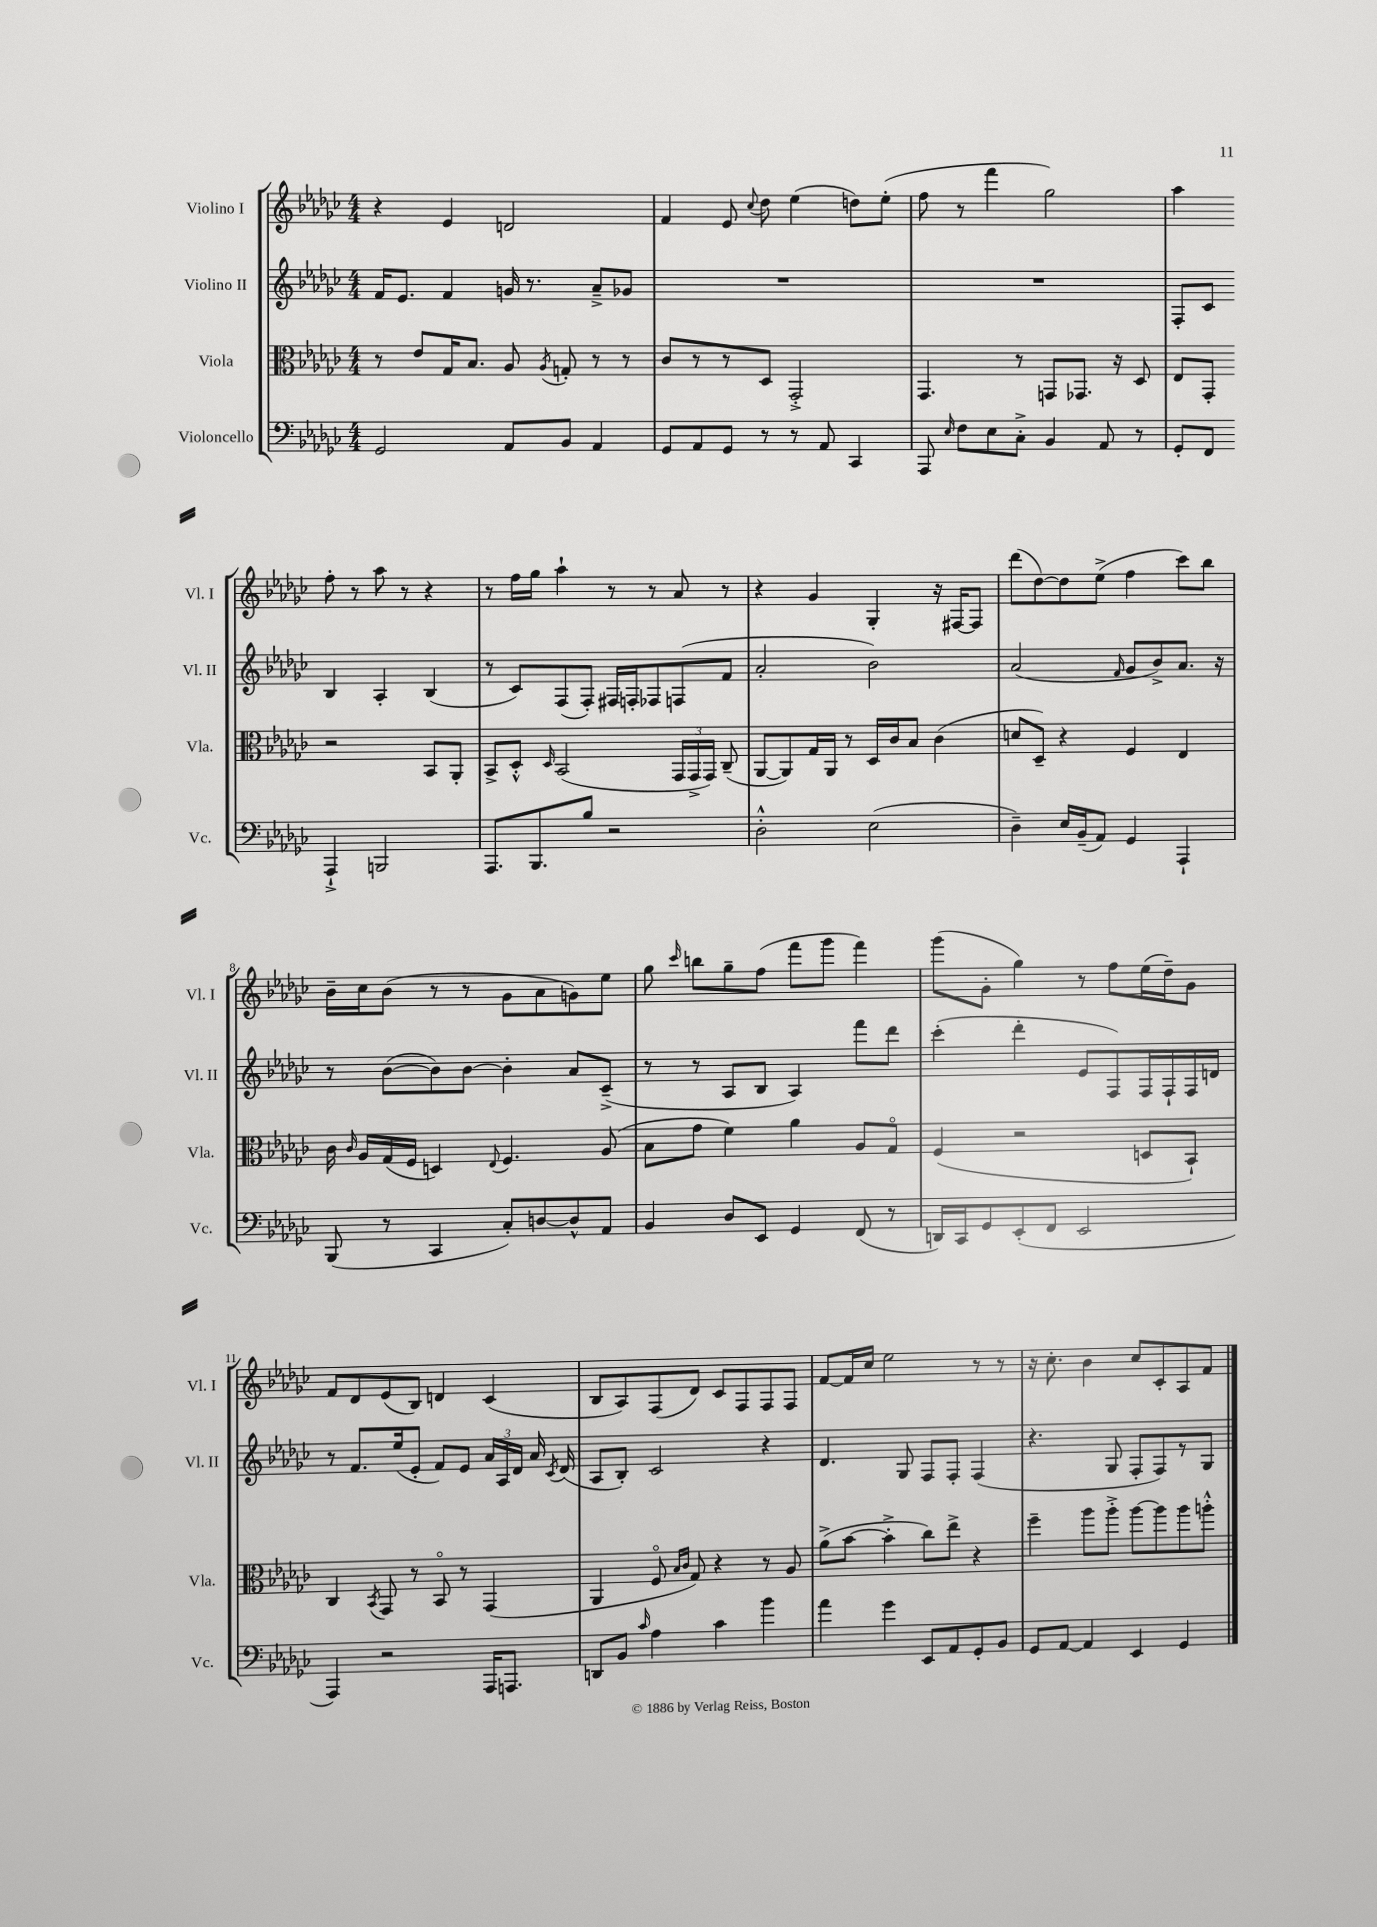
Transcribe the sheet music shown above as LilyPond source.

<<
\new StaffGroup <<
\new Staff = "s0" \with { instrumentName = "Violino I" shortInstrumentName = "Vl. I" } {
    \clef treble \key ges \major \numericTimeSignature \time 4/4
    \autoBeamOff r4 ees'4 d'2 |
    f'4 ees'8 \appoggiatura { ces''8 } des''8 ees''4( d''8[) ees''8]-.( |
    f''8 r8 f'''4 ges''2) |
    aes''4 f''8-. r8 aes''8 r8 r4 |
    r8 f''16[ ges''16] aes''4-! r8 r8 aes'8 r8 |
    r4 ges'4 ges4-. r16 fis16[~ fis8] |
    des'''8[( des''8~) des''8 ees''8]->( f''4 ces'''8[) bes''8] |
    bes'16[-- ces''16 bes'8]( r8 r8 ges'8[ aes'8 g'8) ees''8] |
    ges''8 \grace { ces'''16 } b''8[ ges''8-- f''8]( f'''8[ ges'''8] f'''4) |
    ges'''8[( ges'8]-. ges''4) r8 f''8[ ees''16( des''16--) ges'8] |
    f'8[ des'8 ees'8( bes8]) d'4 ces'4( |
    bes8[ aes8) f8( des'8]) ces'8[ f8 f8 f8] |
    f'8[~ f'16 ces''16] ees''2 r8 r8 |
    r16 ces''8.-. bes'4 ces''8[ ces'8-. aes8 f'8] \bar "|." |
}
\new Staff = "s1" \with { instrumentName = "Violino II" shortInstrumentName = "Vl. II" } {
    \clef treble \key ges \major \numericTimeSignature \time 4/4
    \autoBeamOff f'16[ ees'8.] f'4 g'16 r8. aes'8[---> ges'8] |
    R1 |
    R1 |
    f8[-. ces'8] bes4 aes4-. bes4( |
    r8 ces'8[) f8( f8]-.) fis16[ f16-. fes8 f8( f'8] |
    aes'2-. bes'2) |
    aes'2( \grace { f'16 } ges'8[ bes'8->) aes'8.] r16 |
    r8 bes'8[~( bes'8) bes'8]~ bes'4-. aes'8[ ces'8]--->( |
    r8 r8 aes8[ bes8] aes4) f'''8[ des'''8] |
    ces'''4-.( des'''4-. ees'8[ f8) f16 f16-! f16 d'16] |
    r8 f'8.[ ees''16( ees'8]-. f'8[) ees'8] \tuplet 3/2 { aes'16[ aes16 des'16] } aes'16 \acciaccatura { ces'8 } des'16( |
    aes8[ bes8]-.) ces'2 r4 |
    des'4. ges8 f8[ f8]-. f4( |
    r4. ges8 f8[-. f8) r8 ges8] \bar "|." |
}
\new Staff = "s2" \with { instrumentName = "Viola" shortInstrumentName = "Vla." } {
    \clef alto \key ges \major \numericTimeSignature \time 4/4
    \autoBeamOff r8 ees'8[ ges16 bes8.] aes8 \acciaccatura { aes8 } g8-. r8 r8 |
    ces'8[ r8 r8 des8] ges,2-.-> |
    ges,4. r8 g,8[ ges,8.] r16 des8 |
    ees8[ ges,8]-. r2 bes,8[ aes,8]-. |
    bes,8[-> des8]-.-^ \grace { des16 } bes,2( \tuplet 3/2 { ges,16[ ges,16-> ges,16]) } ces8--( |
    aes,8[~ aes,8) ges16 aes,16] r8 des16[ ces'16 bes8] ces'4( |
    d'8[ des8]--) r4 f4 ees4 |
    ces'16 \grace { ces'16 } aes16[ ges16( f16] d4) \appoggiatura { ees8 } f4. aes8( |
    bes8[ ges'8] f'4) aes'4 aes8[ ges8]\flageolet |
    f4( r2 d8[ bes,8]-!) |
    ces4 \acciaccatura { bes,8 } ges,8 r8 bes,8\flageolet r8 ges,4( |
    aes,4 f8\flageolet \grace { bes16[ ces'16] } ges8) r4 r8 aes8 |
    aes'8[->( bes'8]~ bes'4-.-> ces''8[) ees''8]-> r4 |
    f''4-- aes''8[ aes''8]-.-> aes''8[~ aes''8 aes''8 a''8]-.-^ \bar "|." |
}
\new Staff = "s3" \with { instrumentName = "Violoncello" shortInstrumentName = "Vc." } {
    \clef bass \key ges \major \numericTimeSignature \time 4/4
    \autoBeamOff ges,2 aes,8[ bes,8] aes,4 |
    ges,8[ aes,8 ges,8] r8 r8 aes,8 ces,4 |
    aes,,8 \grace { ees16 } f8[ ees8 ces8]-.-> bes,4 aes,8 r8 |
    ges,8[-. f,8] aes,,4-!-> b,,2 |
    aes,,8.[ bes,,8. bes8] r2 |
    des2-.-^ ees2( |
    des4--) ees16[ bes,16--( aes,8]) ges,4 aes,,4-! |
    bes,,8( r8 ces,4 ces8[-.) d8~ d8-^ aes,8] |
    bes,4 des8[ ees,8] ges,4 f,8( r8 |
    d,16[) ces,16 ges,8 ees,8-.( f,8] ees,2 |
    aes,,4) r2 aes,,16[ a,,8.] |
    d,8[ bes,8] \grace { ces'16 } aes4 ces'4 bes'4 |
    aes'4 ges'4 ees,8[ aes,8 ges,8-. bes,8] |
    ges,8[ aes,8]~ aes,4 ees,4 ges,4 \bar "|." |
}
>>
>>
